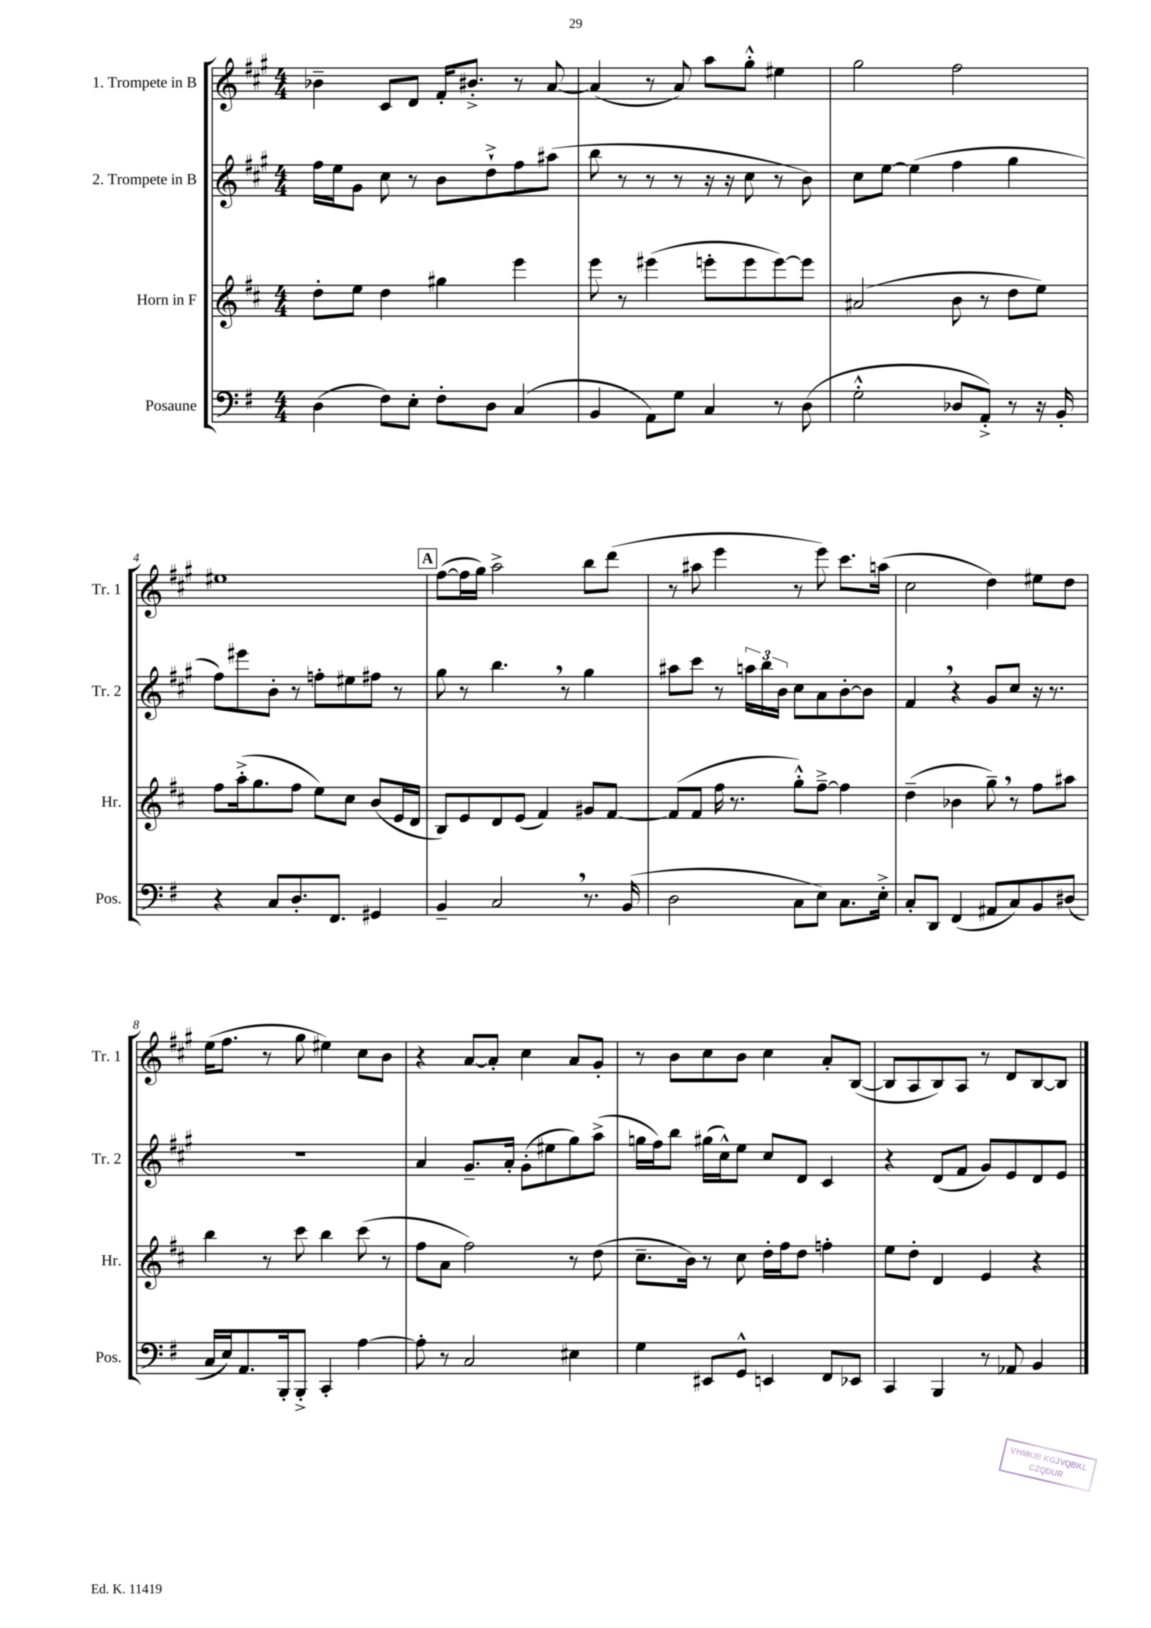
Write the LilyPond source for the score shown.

<<
\new StaffGroup <<
\new Staff = "s0" \with { instrumentName = "1. Trompete in B" shortInstrumentName = "Tr. 1" } {
    \clef treble \key a \major \numericTimeSignature \time 4/4
    bes'4-- cis'8 d'8 fis'16-. bis'8.-.-> r8 a'8~ |
    a'4( r8 a'8) a''8 gis''8-.-^ eis''4 |
    gis''2 fis''2 |
    eis''1 |
    \mark \markup { \box "A" } fis''8~( fis''16 gis''16) a''2-> b''8 d'''8( |
    r8 ais''8 e'''4 r8 e'''8) cis'''8. a''16( |
    cis''2 d''4) eis''8 d''8 |
    e''16( fis''8. r8 gis''8 eis''4) cis''8 b'8 |
    r4 a'8~ a'8-. cis''4 a'8 gis'8-. |
    r8 b'8 cis''8 b'8 cis''4 a'8-. b8~( |
    b8 a8 b8) a8 r8 d'8 b8~ b8 \bar "|." |
}
\new Staff = "s1" \with { instrumentName = "2. Trompete in B" shortInstrumentName = "Tr. 2" } {
    \clef treble \key a \major \numericTimeSignature \time 4/4
    fis''16 e''16 gis'8 cis''8 r8 b'8 d''8-!-> fis''8 ais''8( |
    b''8 r8 r8 r8 r16 r16 cis''8 r8 b'8) |
    cis''8 e''8~ e''4( fis''4 gis''4 |
    fis''8) eis'''8 b'8-. r8 f''8-. eis''8 fis''8 r8 |
    \mark \markup { \box "A" } gis''8 r8 b''4. \breathe r8 gis''4 |
    ais''8 cis'''8 r8 \tuplet 3/2 { a''16 b''16 b'16 } cis''8 a'8 b'8~-. b'8 |
    fis'4 \breathe r4 gis'8 cis''8 r16 r8. |
    R1 |
    a'4 gis'8.-- a'16-. gis'8-.( eis''8 gis''8) a''8->( |
    g''16 fis''16) b''8 gis''16( cis''16-^) e''8 cis''8 d'8 cis'4 |
    r4 d'8( fis'8 gis'8) e'8 d'8 e'8 \bar "|." |
}
\new Staff = "s2" \with { instrumentName = "Horn in F" shortInstrumentName = "Hr." } {
    \clef treble \key d \major \numericTimeSignature \time 4/4
    d''8-. e''8 d''4 gis''4 e'''4 |
    e'''8 r8 eis'''4( e'''8-. e'''8 e'''8~) e'''8 |
    ais'2( b'8 r8 d''8 e''8) |
    fis''8 a''16-.->( g''8. fis''8 e''8) cis''8 b'8( e'16 d'16 |
    \mark \markup { \box "A" } b8) e'8 d'8 e'8( fis'4) gis'8 fis'8~ |
    fis'8( fis'8 fis''16 r8. g''8-.-^) fis''8~---> fis''4 |
    d''4--( bes'4 g''8--) \breathe r8 fis''8 ais''8 |
    b''4 r8 cis'''8 b''4 cis'''8( r8 |
    fis''8 a'8 fis''2) r8 d''8( |
    cis''8.-- b'16) r8 cis''8 d''16-. fis''16 d''8 f''4-. |
    e''8 d''8-. d'4 e'4 r4 \bar "|." |
}
\new Staff = "s3" \with { instrumentName = "Posaune" shortInstrumentName = "Pos." } {
    \clef bass \key g \major \numericTimeSignature \time 4/4
    d4( fis8) e8-. fis8-. d8 c4( |
    b,4 a,8) g8 c4 r8 d8( |
    g2-.-^ des8 a,8-.->) r8 r16 b,16-. |
    r4 c8 d8.-. fis,8. gis,4 |
    \mark \markup { \box "A" } b,4-- c2 \breathe r8. b,16( |
    d2 c8 e8) c8. e16-.-> |
    c8-. d,8 fis,4( ais,8 c8) b,8 dis8( |
    c16 e16) a,8. b,,16-. b,,8-.-> c,4-. a4~ |
    a8-. r8 c2 eis4 |
    g4 eis,8 g,8-^ e,4 fis,8 ees,8 |
    c,4 b,,4 r8 aes,8 b,4 \bar "|." |
}
>>
>>
